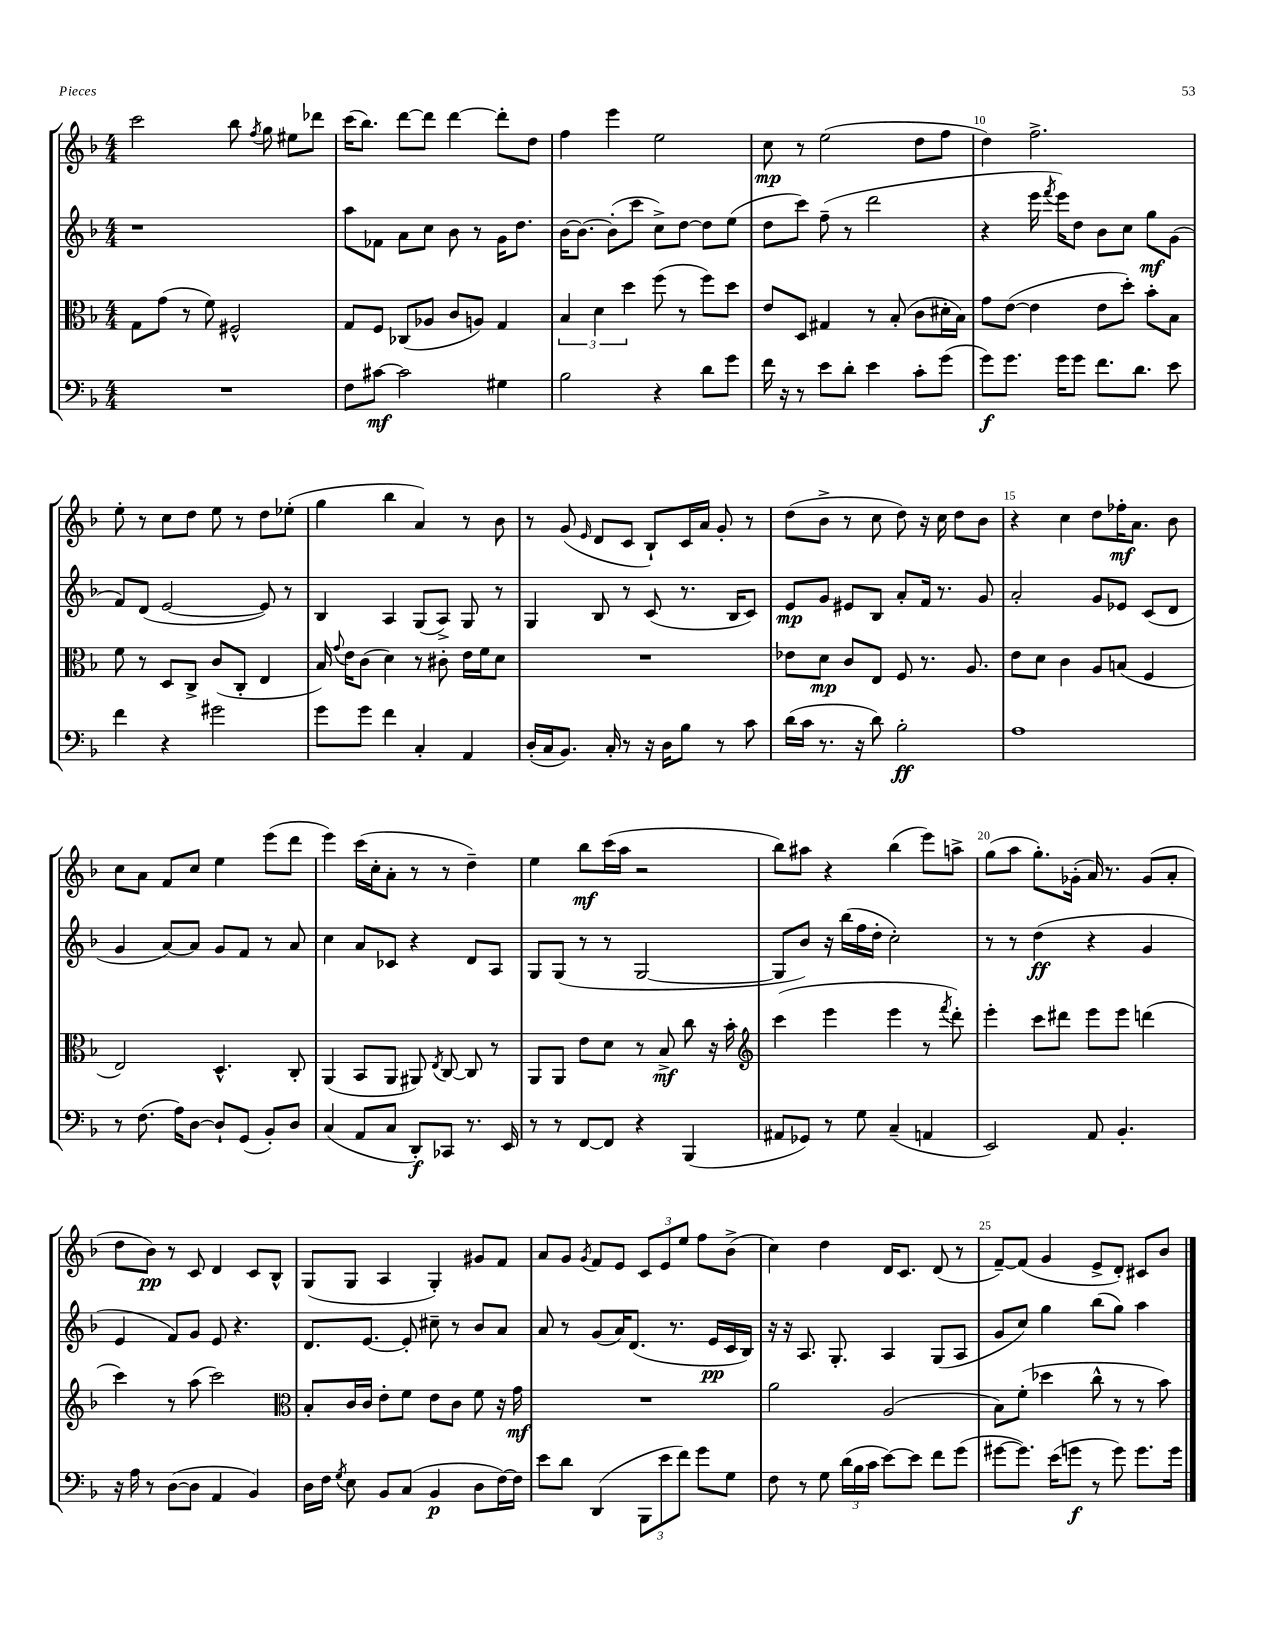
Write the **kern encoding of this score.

**kern	**kern	**kern	**kern
*staff4	*staff3	*staff2	*staff1
*clefF4	*clefC3	*clefG2	*clefG2
*k[b-]	*k[b-]	*k[b-]	*k[b-]
*M4/4	*M4/4	*M4/4	*M4/4
1r	8G	1r	2ccc
.	(8g	.	.
.	8r	.	.
.	8f)	.	.
.	2F#^^	.	8bb-
.	.	.	8qff
.	.	.	8gg
.	.	.	8ee#
.	.	.	8ddd-
=	=	=	=
8F	8G	8aa	(16ccc
.	.	.	8.bb-)
[8c#	8F	8f-	.
2c#]	(8C-	8a	[8ddd
.	8A-	8cc	8ddd]
.	8c	8b-	[4ddd
.	8A)	8r	.
4G#	4G	16g	8ddd']
.	.	8.dd	.
.	.	.	8dd
=	=	=	=
2B-	6B-	[16b-	4ff
.	.	8.b-_	.
.	6d	.	.
.	.	(8b-']	4eee
.	6dd	.	.
.	.	8ccc	.
4r	(8ff	8cc^)	2ee
.	8r	[8dd	.
8d	8ff)	8dd]	.
8g	8dd	(8ee	.
=	=	=	=
16f	8e	8dd	8cc
16r	.	.	.
8r	8D	8ccc)	8r
8e	4G#	(8ff~	(2ee
8d'	.	8r	.
4e	8r	2ddd	.
.	(8B-'	.	.
8c'	8c	.	8dd
(8g	16d#'	.	8ff
.	16B-)	.	.
=	=	=	=
8g)	8g	4r	4dd)
8.g	([8e	.	.
.	4e]	16eee	2.ff^
.	.	8qfff	.
16g	.	16eee)	.
8g	.	8dd	.
8.f	8e	8b-	.
.	8dd')	8cc	.
8.d	.	.	.
.	8b-'	8gg	.
8e	8B-	(8g	.
=	=	=	=
4f	8f	8f)	8ee'
.	8r	(8d	8r
4r	8D	[2e	8cc
.	8C^	.	8dd
2g#	(8c	.	8ee
.	8C'	.	8r
.	4E	8e])	8dd
.	.	8r	(8ee-'
=	=	=	=
8g	16B-)	4B-	4gg
.	8qqg	.	.
.	16e	.	.
8g	(8c	.	.
4f	4d)	4A	4bb-
4C'	8r	(8G	4a)
.	8c#'	8A^)	.
4AA	16e	8G	8r
.	16f	.	.
.	8d	8r	8b-
=	=	=	=
(16D'	1r	4G	8r
16C	.	.	.
8.BB-)	.	.	(8g
.	.	.	16qqe
.	.	8B-	8d
16C'	.	.	.
8r	.	8r	8c
16r	.	(8c	8B-`)
16D	.	.	.
8B-	.	8.r	16c
.	.	.	16a
8r	.	.	8g'
.	.	16B-	.
8c	.	8c)	8r
=	=	=	=
(16d	8e-	8e	(8dd
16c	.	.	.
8.r	8d	8g	8b-^
.	8c	8e#	8r
16r	.	.	.
8d)	8E	8B-	8cc
2B-'	8F	8a'	8dd)
.	8.r	16f	16r
.	.	8.r	16cc
.	.	.	8dd
.	8.A	.	.
.	.	8g	8b-
=	=	=	=
1A	8e	2a'	4r
.	8d	.	.
.	4c	.	4cc
.	8A	8g	8dd
.	(8B	8e-	16ff-'
.	.	.	8.a
.	4F	(8c	.
.	.	8d	8b-
=	=	=	=
8r	2E)	4g	8cc
(8.F	.	.	8a
.	.	[8a)	8f
16A)	.	.	.
[8D	.	8a]	8cc
8D`]	4.D^^	8g	4ee
(8GG	.	8f	.
8BB-')	.	8r	(8eee
8D	8C'	8a	8ddd
=	=	=	=
(4C	(4AA	4cc	4eee)
8AA	8BB-	8a	(16ccc
.	.	.	16cc'
8C	8AA	8c-	8a'
8DD')	8AA#)	4r	8r
.	8qE	.	.
8CC-	[8C	.	8r
8.r	8C]	8d	4dd~)
.	8r	8A	.
16EE	.	.	.
=	=	=	=
8r	8AA	8G	4ee
8r	8AA	(8G	.
[8FF	8e	8r	8bb-
8FF]	8d	8r	(16ccc
.	.	.	16aa
4r	8r	[2G	2r
.	8B-^	.	.
(4BBB-	8cc	.	.
.	16r	.	.
.	16b-'	.	.
=	=	=	=
*	*clefG2	*	*
8AA#	(4ccc	8G]	8bb-)
8GG-)	.	8b-)	8aa#
8r	4eee	16r	4r
.	.	(16bb-	.
8G	.	16ff	.
.	.	16dd'	.
(4C~	4eee	2cc')	(4bb-
4AA	8r	.	8eee)
.	8qfff	.	.
.	8ddd')	.	8aa^
=	=	=	=
2EE)	4eee'	8r	(8gg
.	.	8r	8aa
.	8ccc	(4dd	8.gg')
.	8ddd#	.	.
.	.	.	(16g-'
8AA	8eee	4r	16a)
.	.	.	8.r
4.BB-'	8eee	.	.
.	(4ddd	4g	(8g-
.	.	.	8a'
=	=	=	=
16r	4ccc)	4e	8dd
16A	.	.	.
8r	.	.	8b-)
([8D	8r	8f)	8r
8D]	(8aa	8g	8c
4AA	2ccc)	8e	4d
.	.	4.r	.
4BB-)	.	.	8c
.	.	.	8B-^^
=	=	=	=
*	*clefC3	*	*
16D	8B-'	8.d	(8G
16F	.	.	.
8qG	.	.	.
8E	16c	.	8G
.	16c	[8.e	.
8BB-	8e'	.	4A
(8C	8f	8e']	.
4BB-	8e	8cc#~	4G')
.	8c	8r	.
8D	8f	8b-	8g#
[16F)	16r	8a	8f
16F]	16g	.	.
=	=	=	=
8e	1r	8a	8a
8d	.	8r	8g
.	.	.	8qg
(4DD	.	(8g	8f
.	.	16a)	8e
.	.	(8.d	.
12BBB-	.	.	12c
12e	.	.	12e
.	.	8.r	.
12f)	.	.	12ee
8g	.	.	8ff
.	.	16e	.
8G	.	16c	(8b-^
.	.	16B-)	.
=	=	=	=
8F	2a	16r	4cc)
.	.	16r	.
8r	.	8.A	.
8G	.	.	4dd
.	.	8.G'	.
(24d	.	.	.
24B-	.	.	.
24c	.	.	.
[8e)	(2A	4A	16d
.	.	.	8.c
8e]	.	.	.
8f	.	(8G	(8d
(8g	.	8A	8r
=	=	=	=
[8g#	8B-)	8g	[8f~)
8.g#])	(8f'	8cc)	(8f]
.	4dd-	4gg	4g
(16e	.	.	.
8g	.	.	.
8r	8cc^^	(8bb-	8e^
8g)	8r	8gg)	8d')
8.g	8r	4aa	8c#
.	8b-)	.	8b-
16g	.	.	.
==	==	==	==
*-	*-	*-	*-
